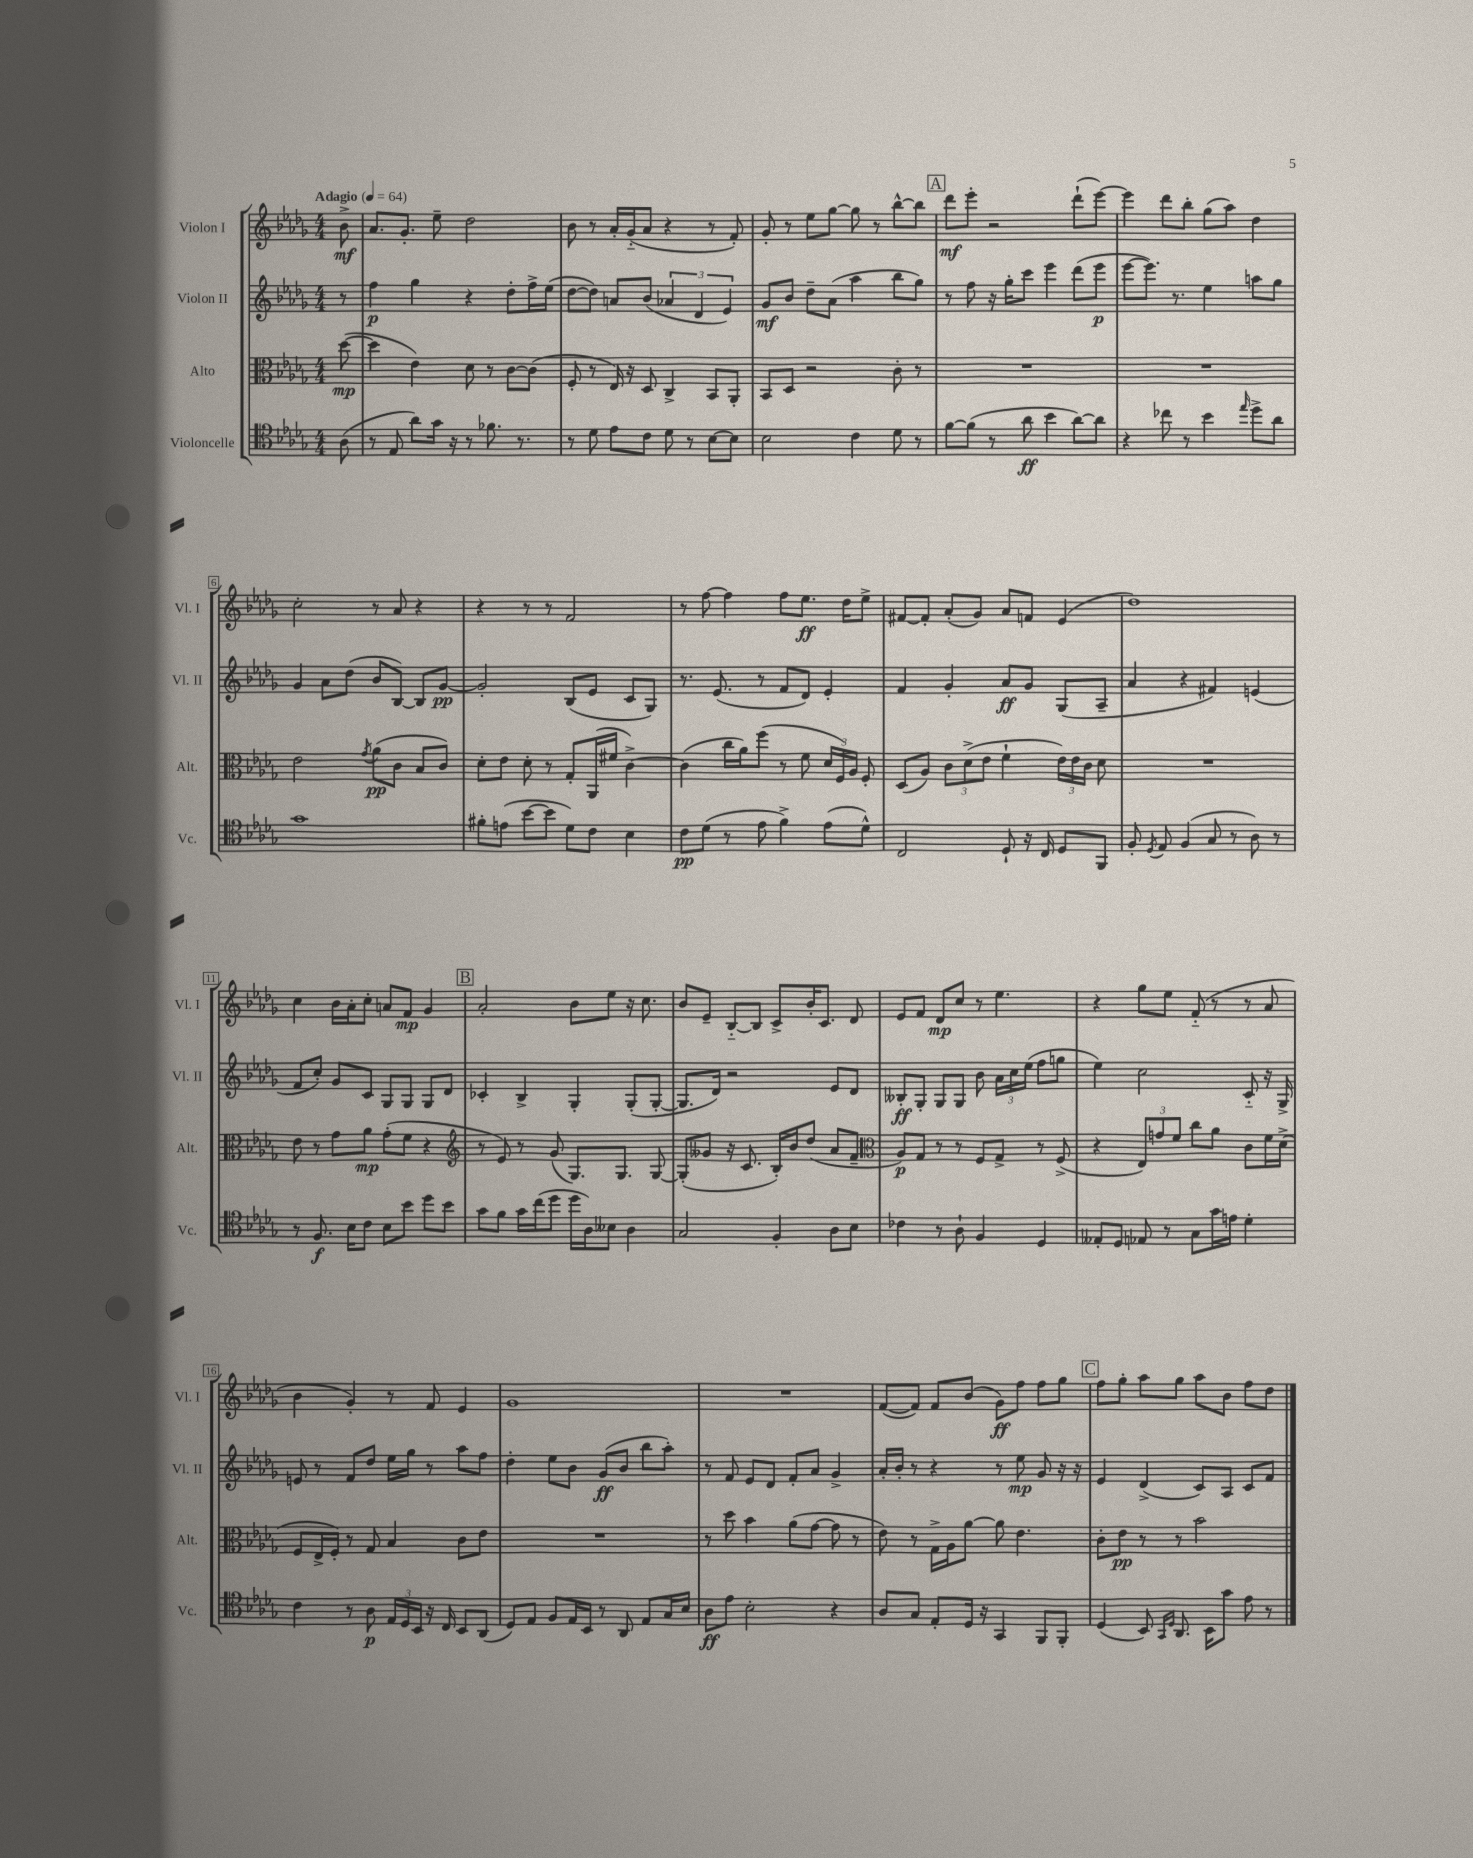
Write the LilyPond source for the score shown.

<<
\new StaffGroup <<
\new Staff = "s0" \with { instrumentName = "Violon I" shortInstrumentName = "Vl. I" } {
    \clef treble \key des \major \numericTimeSignature \time 4/4 \partial 8 \tempo "Adagio" 4 = 64
    \autoBeamOff bes'8->\mf |
    aes'8.[ ges'8.]-. ees''8-- des''2 |
    bes'8 r8 aes'16[-. ges'16-_( aes'8] r4 r8 f'8-.) |
    ges'8-. r8 ees''8[ ges''8]~ ges''8 r8 bes''8[~-^ bes''8] |
    \mark \markup { \box "A" } des'''8[\mf ees'''8]-. r2 des'''8[-!( ees'''8]~) |
    ees'''4 des'''8[ bes''8]-. ges''8[( aes''8]) des''4 |
    c''2-. r8 aes'8 r4 |
    r4 r8 r8 f'2 |
    r8 f''8~ f''4 f''8[ ees''8.]\ff des''16[ ees''8]-> |
    fis'8[~ fis'8]-. aes'8[-.( ges'8]) aes'8[ f'8] ees'4( |
    des''1) |
    c''4 bes'16[ aes'16-. c''8]-. a'8[ f'8]\mp ges'4 |
    \mark \markup { \box "B" } aes'2-. bes'8[ ees''8] r16 c''8. |
    bes'8[ ees'8]-- bes8[~-_ bes8] c'8[-> bes'16-. c'8.] des'8 |
    ees'8[ f'8] des'8[\mp c''8] r8 ees''4. |
    r4 ges''8[ ees''8] f'8-_( r8 r8 aes'8 |
    bes'4 ges'4-.) r8 f'8 ees'4 |
    ges'1 |
    R1 |
    f'8[~( f'8]) f'8[ bes'8]( ges'8[\ff) f''8] f''8[ ges''8] |
    \mark \markup { \box "C" } f''8[ ges''8]-. aes''8[ ges''8] aes''8[ bes'8] f''8[ des''8] \bar "|." |
}
\new Staff = "s1" \with { instrumentName = "Violon II" shortInstrumentName = "Vl. II" } {
    \clef treble \key des \major \numericTimeSignature \time 4/4 \partial 8
    \autoBeamOff r8 |
    f''4\p ges''4 r4 des''8[-. f''16-> ees''16]( |
    des''8[~ des''8]) a'8[ bes'8]( \tuplet 3/2 { aes'4 des'4 ees'4) } |
    ges'8[\mf bes'8] des''8[-- aes'8]( aes''4 bes''8[ ges''8]) |
    \mark \markup { \box "A" } r8 f''8 r16 ges''16[-. c'''8] ees'''4 des'''8[( ees'''8]\p |
    ees'''8[~ ees'''8.]) r8. ees''4 a''8[ ges''8] |
    ges'4 aes'8[ des''8]( bes'8[ bes8]~) bes8[ ges'8]~\pp |
    ges'2-. bes8[( ees'8] c'8[ ges8]) |
    r8. ees'8.( r8 f'8[ des'8]) ees'4-. |
    f'4 ges'4-. aes'8[\ff ges'8] ges8[( aes8]-- |
    aes'4 r4 fis'4) e'4( |
    f'8[ c''8]-.) ges'8[ c'8] ges8[ ges8] ges8[ des'8] |
    \mark \markup { \box "B" } ces'4-. bes4-> ges4-. ges8[-.( ges8]~-. |
    ges8.[ des'16]) r2 ees'8[ des'8] |
    beses8[-.\ff ges8]-. ges8[ ges8] bes'8 \tuplet 3/2 { aes'16[ c''16 ees''16]( } f''8[ g''8] |
    ees''4) c''2 c'8-_ r16 ges16-> |
    e'8 r8 f'8[ des''8] ees''16[ ges''16] r8 aes''8[ f''8] |
    des''4-. ees''8[ bes'8] ges'8[\ff( bes'8] bes''8[ aes''8]-.) |
    r8 f'8 ees'8[ des'8] f'8[-. aes'8] ges'4-> |
    aes'16[-. bes'16]-. r8 r4 r8 ees''8\mp ges'8 r16 r16 |
    \mark \markup { \box "C" } ees'4 des'4->( c'8[) aes8] c'8[ f'8] \bar "|." |
}
\new Staff = "s2" \with { instrumentName = "Alto" shortInstrumentName = "Alt." } {
    \clef alto \key des \major \numericTimeSignature \time 4/4 \partial 8
    \autoBeamOff des''8~\mp( |
    des''4 ees'4) des'8 r8 c'8[~ c'8]( |
    f8-. r8 ees16) r16 des8 c4-> bes,8[ aes,8]-. |
    bes,8[ des8] r2 c'8-. r8 |
    \mark \markup { \box "A" } R1 |
    R1 |
    ees'2 \acciaccatura { ges'8 } aes'8[\pp( c'8] bes8[ c'8]) |
    des'8[-. ees'8] des'8-. r8 ges8[-. aes,16( fis'16] c'4~->) |
    c'4( c''16[ aes'16) f''8]( r8 f'8 \tuplet 3/2 { des'16[ f16) aes16] } f8-. |
    des8[( aes8]) \tuplet 3/2 { c'8[ des'8->( ees'8] } f'4-! \tuplet 3/2 { ees'16[) ees'16 c'16] } des'8 |
    R1 |
    ees'8 r8 ges'8[ aes'8]\mp ges'8[-.( f'8] r4 |
    \mark \markup { \box "B" } \clef treble r8 ees'8) r8 ges'8( ges8.[) ges8.] ges8~ |
    ges8[-.( geses'8] r16 c'8. bes16[-.) bes'16 des''8]( aes'8[ f'8]-- |
    \clef alto aes8[\p) ges8] r8 r8 f8[ ges8]-> r8 f8->( |
    r4 \tuplet 3/2 { ees8[) g'8 f'8] } c''8[ aes'8] c'8[ f'16 des'16]->( |
    f8[ ees16-> f16]-.) r8 ges8 bes4 c'8[ ees'8] |
    R1 |
    r8 des''8 bes'4 aes'8[( ges'8]~ ges'8 r8 |
    ees'8) r8 ges16[-> aes16 aes'8]~ aes'8 ees'4. |
    \mark \markup { \box "C" } c'8[-. ees'8]\pp r8 r8 bes'2 \bar "|." |
}
\new Staff = "s3" \with { instrumentName = "Violoncelle" shortInstrumentName = "Vc." } {
    \clef tenor \key des \major \numericTimeSignature \time 4/4 \partial 8
    \autoBeamOff aes8( |
    r8 ees8 aes'8[) ges'16] r16 r8 fes'8. r8. |
    r8 des'8 ees'8[ c'8] des'8 r8 bes8[~ bes8] |
    bes2 c'4 des'8 r8 |
    \mark \markup { \box "A" } f'8[~ f'8]( r8 aes'8\ff bes'4 aes'8[~) aes'8] |
    r4 ces''8 r8 bes'4 \grace { ees''16 } des''8[-> aes'8] |
    ges'1 |
    fis'8[-. e'8]( bes'8[~ bes'8] des'8[) c'8] bes4 |
    c'8[\pp des'8]( r8 ees'8 f'4->) ees'8[( des'8]-^) |
    c2 des8-! r16 c16 des8[ f,8] |
    f8-. \acciaccatura { des8 } ees8 f4( ges8 r8 aes8) r8 |
    r8 f8.\f bes16[ c'8] bes8[ bes'8] des''8[ bes'8] |
    \mark \markup { \box "B" } ges'8[ f'8] ges'16[ c''16( des''8] des''16[ aes16) beses8] aes4 |
    ges2 f4-. aes8[ bes8] |
    ces'4 r8 aes8-! f4 des4 |
    eeses8[-. des8] ees8 r8 ges8[ ges'16 e'16] des'4-. |
    c'4 r8 aes8\p \tuplet 3/2 { ees16[ des16 bes,16] } r16 c16 bes,8[ aes,8]( |
    des8[) ees8] f8[ ees16 bes,16] r8 aes,8 ees8[ ges16 bes16] |
    aes8[\ff ees'8] bes2-. r4 |
    aes8[ ges8] ees8[-. des16] r16 ges,4 f,8[ f,8]-. |
    \mark \markup { \box "C" } des4( bes,8) \grace { ges,16[ des16] } aes,8. bes,16[ ges'8] ees'8 r8 \bar "|." |
}
>>
>>
\layout { \context { \Score \override BarNumber.stencil = #(make-stencil-boxer 0.1 0.3 ly:text-interface::print) } }
